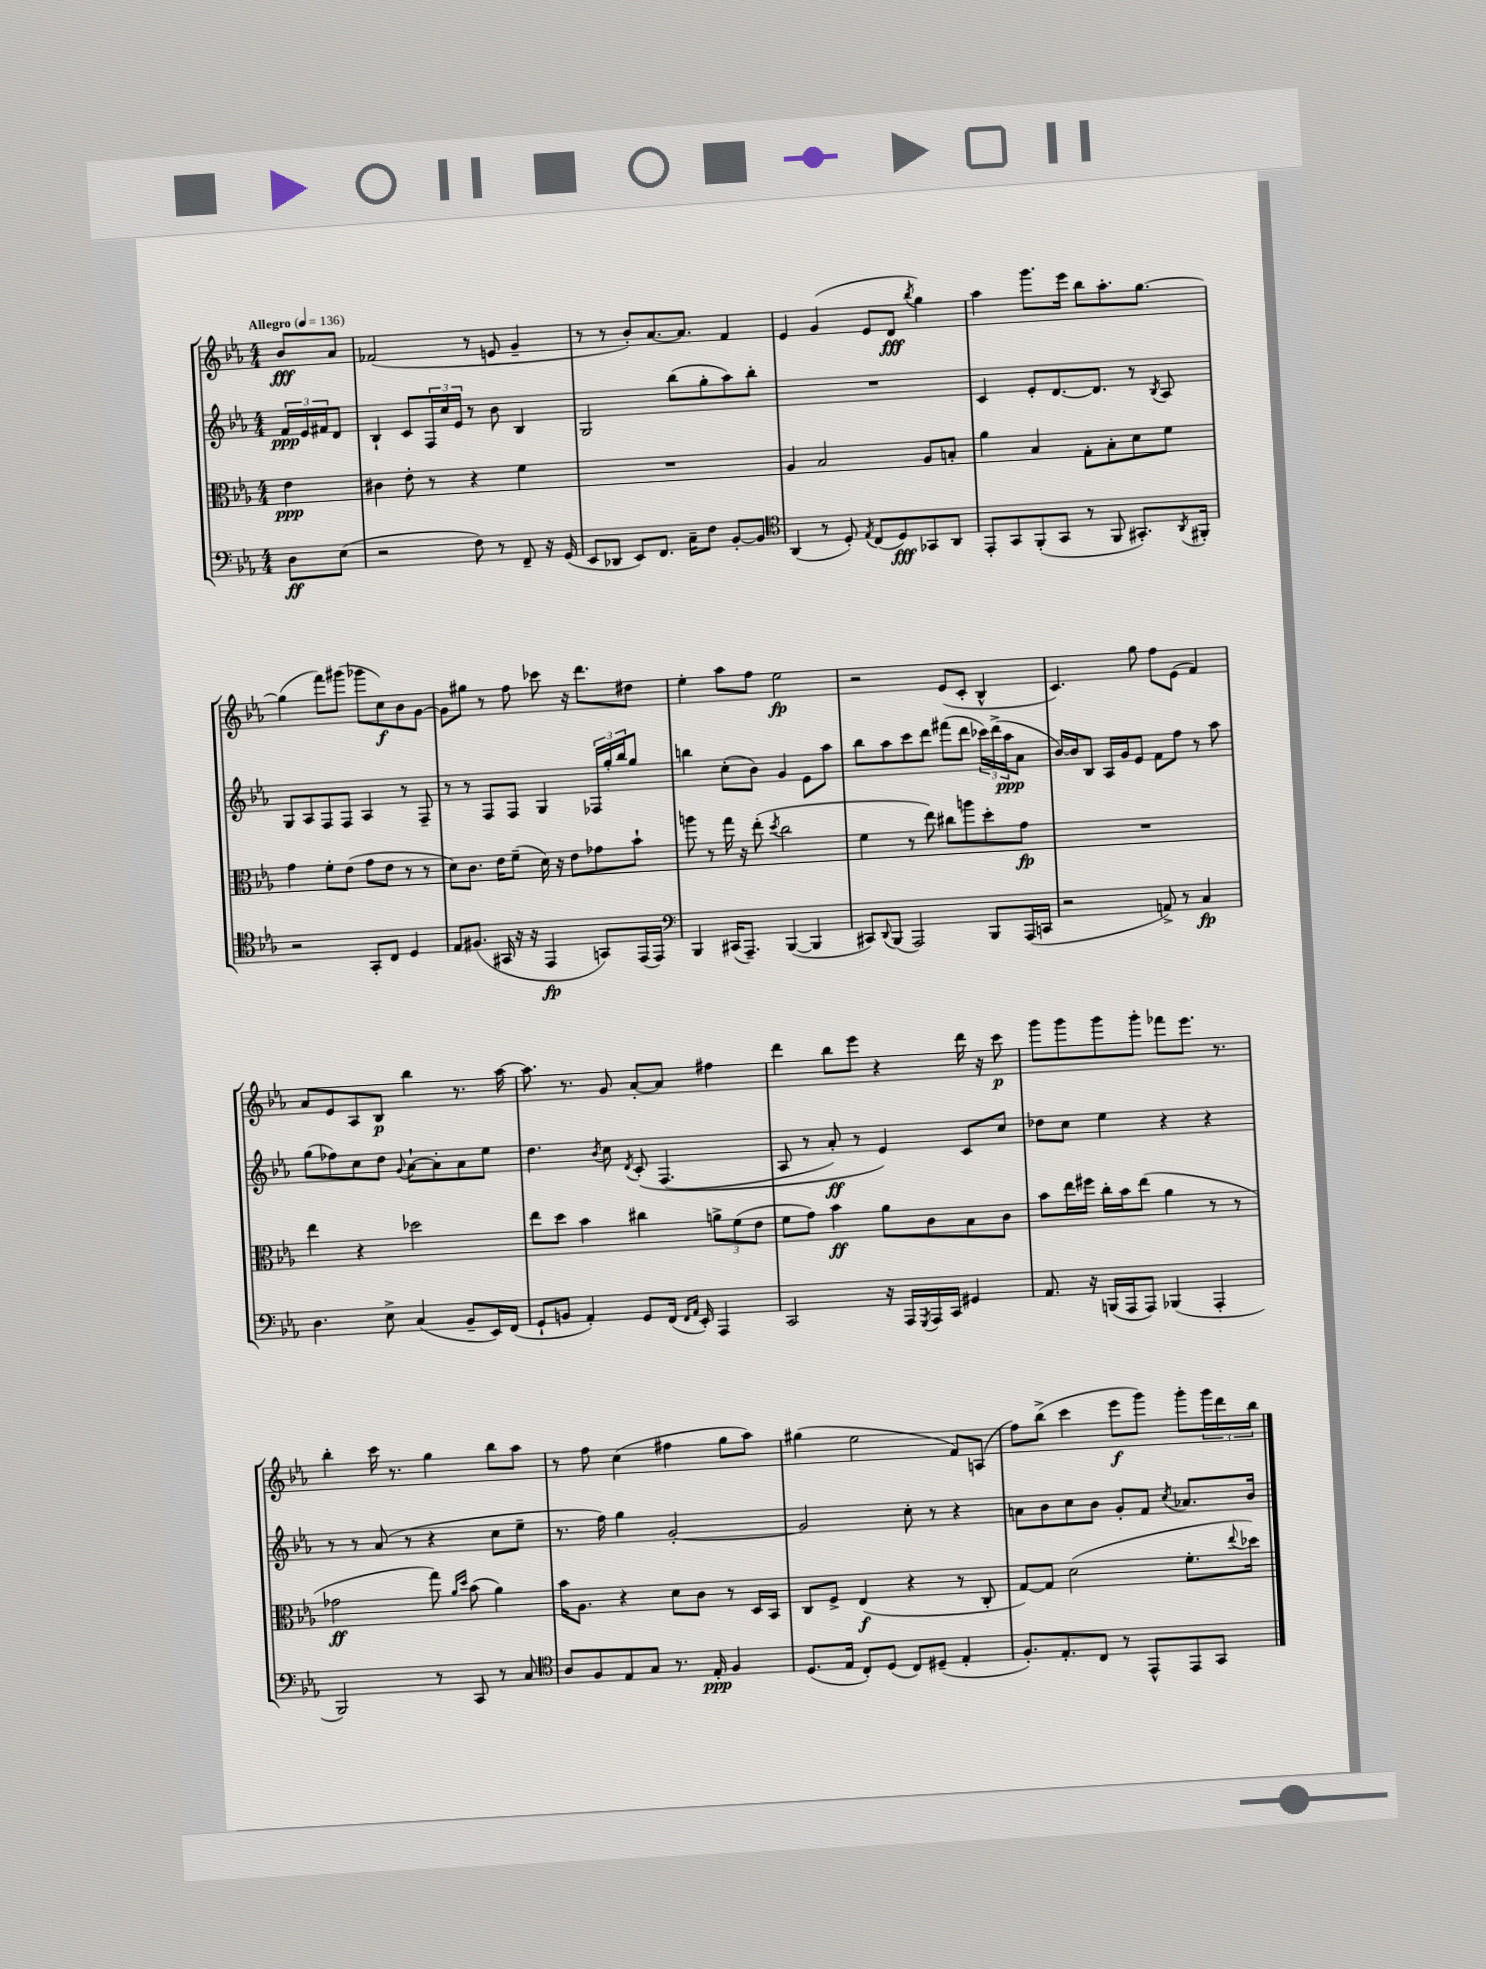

**kern	**kern	**kern	**kern
*staff4	*staff3	*staff2	*staff1
*clefF4	*clefC3	*clefG2	*clefG2
*k[b-e-a-]	*k[b-e-a-]	*k[b-e-a-]	*k[b-e-a-]
*M4/4	*M4/4	*M4/4	*M4/4
*MM136	*MM136	*MM136	*MM136
8D	4e-	24f	8b-
.	.	24e-	.
.	.	24f#	.
(8E-	.	8d	8a-
=	=	=	=
2r	4c#	4B-`	(2f-
.	8e-'	8c	.
.	8r	24F	.
.	.	24cc	.
.	.	24e-	.
8F)	4r	8r	8r
8r	.	8b-	8e
8FF~	4f	4B-	4g~
16r	.	.	.
(16GG	.	.	.
=	=	=	=
8EE-	1r	2G	8r
8DD-	.	.	8r
8EE-)	.	.	8b-')
8.FF	.	.	[8.a-
.	.	(8bb-	.
16C~	.	.	8.a-]
8F	.	8gg'	.
[8BB-'	.	8aa-)	4f
8BB-]	.	8bb-'	.
=	=	=	=
*clefC4	*	*	*
(4AA-	4A-	1r	4e-
8r	2B-	.	(4g
8D')	.	.	.
8qE-	.	.	.
(8C	.	.	8e-
8D)	.	.	8d
.	.	.	8qbb-
8GG-	8A-	.	4gg)
8AA-	8B'	.	.
=	=	=	=
8EE-'	4a-	4c	4aa-
8GG	.	.	.
(8FF'	4B-	8e-'	8.ggg
8GG	.	[8.d	.
.	.	.	16eee-
8r	8G'	.	8bb-
.	.	8.d]	.
8FF	8B-'	.	8.aa-'
8.GG#')	8d	8r	.
.	.	.	[8.gg
.	.	8qB-	.
.	8f	8A-	.
8qAA-	.	.	.
16FF#'	.	.	.
=	=	=	=
2r	4g	8G	(4gg]
.	.	8A-	.
.	8f'	8F	8fff)
.	(8e-	8F	(8ggg#
8GG'	8g	4A-	8ggg-
8C	8e-	.	8cc)
4D	8r	8r	8b-
.	8r	8F~	[8g
=	=	=	=
8E-	8d)	8r	8g]
(8.F#	8.c	8r	8gg#
.	.	8F	8r
16GG#	16e-	.	.
16r	(8f~	8F	8ff
16r	.	.	.
4EE-	16d)	4G	8ccc-
.	16r	.	.
.	8e-	.	16r
.	.	.	8.ddd
8GG)	8g-	24F-	.
.	.	24gg'	.
.	.	24bb-	.
(16EE-	8b-`	8gg	8dd#
16EE-)	.	.	.
=	=	=	=
*clefF4	*	*	*
4BBB-	8aa	4bb	4ee-'
.	8r	.	.
(16CC#	16gg	(8cc'	8aa-
8.AAA-~)	16r	.	.
.	(8ee-'	8b-)	8ff
.	8qdd	.	.
([4BBB-	2cc	4g	2ee-
4BBB-]	.	8e-	.
.	.	8aa-	.
=	=	=	=
8CC#)	4f	8bb-	2r
8qqDD	.	.	.
(8BBB-	.	8aa-	.
2AAA-)	8r	8ccc	.
.	8ee-)	8ddd	.
.	8cc#	(8fff#	(8e-
.	8aa	8ddd	8c'
8BBB-	8dd'	24ccc-)	4B-^^
.	.	(24ddd^	.
.	.	24aa-	.
(16AAA-	8g	8a-	.
16CC	.	.	.
=	=	=	=
2r	1r	[16b-)	4.c)
.	.	16b-]	.
.	.	8B-	.
.	.	16A-	.
.	.	16g	.
.	.	8e-	8gg
8AA^)	.	8f	8ff
8r	.	8ff	(8e-
4C	.	8r	4f)
.	.	8aa-	.
=	=	=	=
4.D	4ee-	(8gg	8a-
.	.	8ff-)	8e-
.	4r	8cc	8A-
8E-^	.	8dd	8B-
.	.	8qqg	.
(4C	2dd-	[8a-`	4bb-
.	.	8a-']	.
8BB-~	.	8a-	8.r
16EE-)	.	8ee-	.
(16FF	.	.	[16aa-
=	=	=	=
8GG`	8ee-	4.dd	8.aa-]
8BB	8dd	.	.
.	.	.	8.r
4AA-')	4b-	.	.
.	.	8qb-	.
.	.	8cc	8g
.	.	8qd	.
8GG	4cc#	&(8c'	[8a-'
(16FF	.	(4.F	8a-]
16qqFF	.	.	.
16qqAA-	.	.	.
16EE-')	.	.	.
4AAA-	12a^	.	4ff#
.	(12f	.	.
.	12e-	.	.
=	=	=	=
2CC	8f	8A-	4ddd
.	8g)	8r	.
.	4b-	8a-')	8bb-
.	.	8r	8eee-
16r	8a-	4e-&)	4r
16AAA-	.	.	.
8qGGG	.	.	.
16AAA-	8c	.	.
16CC	.	.	.
4GG#	8B-	8c	16ddd
.	.	.	16r
.	8c	8cc	8ccc
=	=	=	=
8.AA-	8b-	8dd-	8ggg
.	16ee-	8cc	8ggg
16r	16ff#	.	.
(16BBB	16cc'	4ee-	8ggg
16AAA-	16b-	.	.
8AAA-)	(8ee-	.	8ggg'
(4BBB-	4a-	4r	8fff-
.	.	.	8.eee-
4AAA-'	8r	4r	.
.	.	.	8.r
.	8r	.	.
=	=	=	=
2BBB-)	2g-	8r	4bb-'
.	.	8r	.
.	.	(8a-	16ccc
.	.	.	8.r
.	.	8r	.
8r	8gg)	4r	4gg
.	16qqa-	.	.
.	16qqdd	.	.
8CC	(8b-	.	.
8r	4a-)	8cc	8bb-
8C	.	8ee-~	8aa-
=	=	=	=
*clefC4	*	*	*
8A-	16b-	8.r	8r
.	8.A-	.	.
8F	.	.	8ff
.	.	16ff)	.
8E-	4r	4gg	(4cc
8G	.	.	.
8.r	8d	[2g'	4ff#
.	8c	.	.
16E-'	.	.	.
4F	8r	.	8gg
.	16D	.	8aa-)
.	16BB-	.	.
=	=	=	=
(8.D	8C	2g]	(4gg#
.	8F^	.	.
16E-	.	.	.
8C')	(4E-	.	2ee-
(8D	.	.	.
8C)	4r	8cc'	.
(8D#~	.	8r	.
4E-'	8r	4r	8f)
.	8C'	.	(8A
=	=	=	=
8.F')	[8G)	8a	8ff)
.	8G]	8b-	(8bb-^
8.E-'	.	.	.
.	(2d	8cc	4ccc
8C	.	8b-	.
8r	.	8g'	8eee-
8EE-^^	.	8f	8ggg)
.	.	8qcc	.
8EE-	8.f'	8.a-	8ggg'
8GG	.	.	24ggg
.	.	.	24ddd
.	8qqee-	.	.
.	16dd-)	16b-	.
.	.	.	24bb-
==	==	==	==
*-	*-	*-	*-
